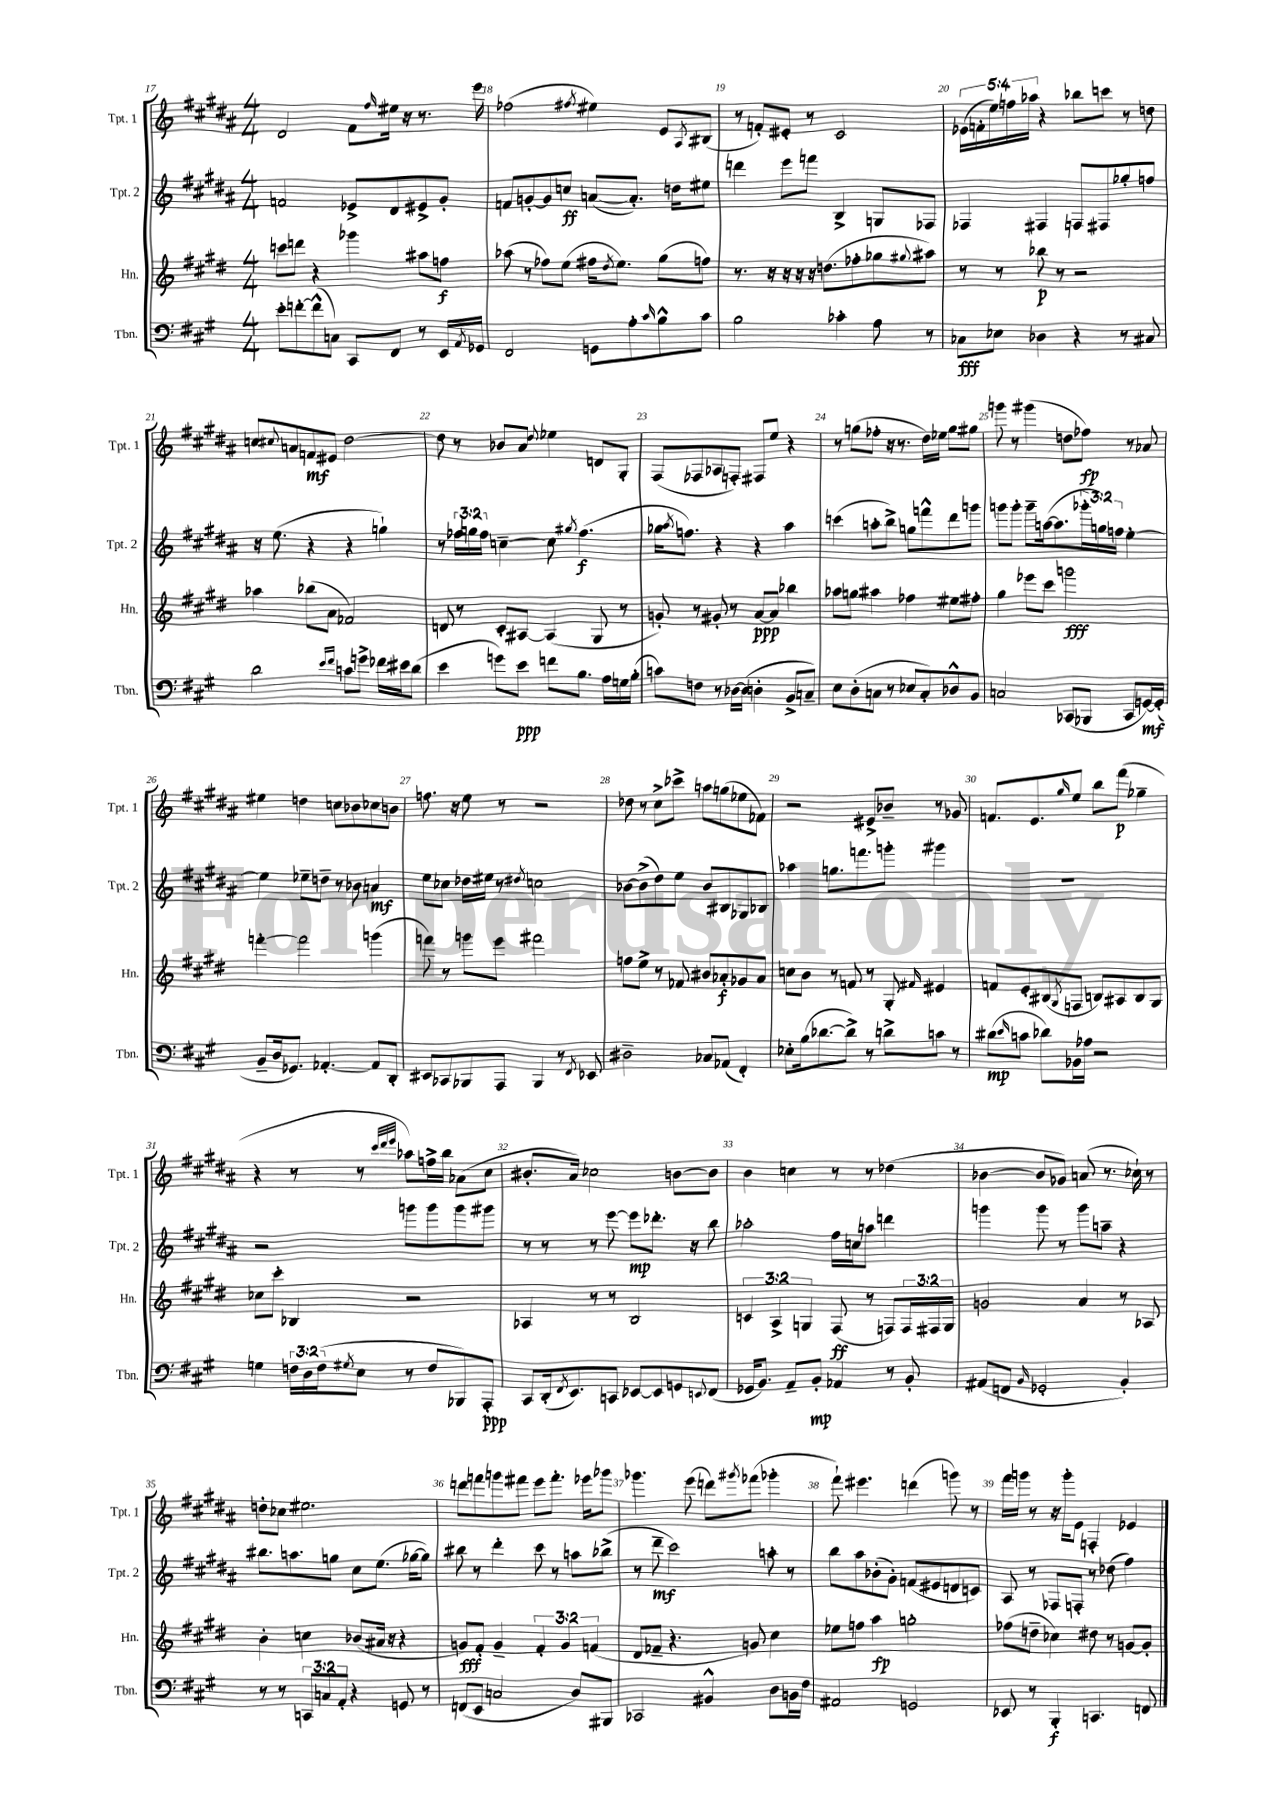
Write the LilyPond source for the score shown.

<<
\new StaffGroup <<
\new Staff = "s0" \with { instrumentName = "Tpt. 1" shortInstrumentName = "Tpt. 1" } {
    \clef treble \key b \major \numericTimeSignature \time 4/4 \override Staff.TupletNumber.text = #tuplet-number::calc-fraction-text
    dis'2 fis'8 \grace { fis''16 } eis''16 r16 r8. e'''16 |
    fes''2( \acciaccatura { fis''8 } eis''4) e'8 \acciaccatura { ais8 } bis8( |
    r8 f'8-.) eis'8-. r8 cis'2 |
    \tuplet 5/4 { ees'16( f'16-. e''16) f''16 aes''16 } r4 bes''8 c'''8 r8 d''8 |
    c''8 \appoggiatura { cis''8 } a'8 f'8\mf eis'8 dis''2~ |
    dis''8 r8 bes'8 ais'8 \appoggiatura { dis''8 } ees''4 d'8 gis8-. |
    fis8( fes8 aes8 f8-.) fis8 e''8 r4 |
    r8 g''8( fes''8-. r16 r8. dis''16) ees''16 g''8 gis''8 |
    g'''8 r8 gis'''4( d''8 fes''8\fp) r8 aes'8 |
    eis''4 d''4 c''8 bes'8 ces''8 b'8 |
    f''8. r16 e''8 r8 r2 |
    des''8 r8 cis''8-> ces'''8-> a''8 g''8( ees''8 fes'8) |
    r2 eis'8-> bes'8-- r8 ges'8 |
    f'8. e'8. \grace { gis''16 } e''8 b''8 fis'''8\p( ges''4-- |
    r4 r8 r8 \grace { cis'''32 dis'''32 e'''32 } aes''8) f''16-> b''16 aes'8( cis''8 |
    bis'8.-. ais'16) ces''2 b'8~ b'8 |
    b'4 c''4 r8 r8 des''4( |
    bes'4~ bes'8 ges'8) a'8( r8. ces''16-!) r8 |
    d''8-. ces''8 eis''2. |
    d'''8 f'''8 g'''8 fis'''8 e'''8 fis'''8.-. ees'''16 ges'''8 |
    ges'''4. e'''8( d'''8) \acciaccatura { gis'''8 } fes'''8( ges'''4-. |
    fis'''8-!) eis'''4. d'''4( g'''8) r8 |
    fis'''16 g'''16 r8 r16 g'''16-. e'8 f4-. ees'4 \bar "|." |
}
\new Staff = "s1" \with { instrumentName = "Tpt. 2" shortInstrumentName = "Tpt. 2" } {
    \clef treble \key b \major \numericTimeSignature \time 4/4 \override Staff.TupletNumber.text = #tuplet-number::calc-fraction-text
    f'2 ees'8-> dis'8 eis'8-> gis'8-. |
    f'8 g'8~-. g'8 c''8\ff a'8~( a'8.-.) d''16 eis''8 |
    d'''4 e'''8 f'''8 b4-> g8 fes8 |
    fes4 fis4 f8 fis8 ges''8-. f''8 |
    r16 e''8.( r4 r4 g''4-!) |
    r8 \tuplet 3/2 { fes''16 g''16 fes''16 } c''4~-- c''8 \acciaccatura { gis''8 } fes''4.\f( |
    ges''16 \acciaccatura { ais''8 } f''8.) r4 r4 ais''4 |
    c'''4( a''8-. b''8->) g''8 f'''8-^ dis'''8 g'''8 |
    g'''8 g'''8-. g'''8-- a''16~( a''8. \tuplet 3/2 { ges'''16-. g''16) f''16 } e''4~-. |
    e''4 ees''8-- d''8-- r8 bes'8 a'4\mf |
    e''8 ces''8 des''16 eis''16 r8 \acciaccatura { dis''8 } c''2 |
    bes'8~ bes'8->( dis''8) e''8 bes'8 bis8 ges8 bes8 |
    aes''4 g''8. f'''8. g'''8-. gis'''4 |
    R1 |
    r2 g'''8 g'''8 g'''8 gis'''8 |
    r8 r8 r8 e'''8~ e'''8\mp des'''8.-. r16 b''8 |
    aes''2-. fis''16 c''16 a''8 d'''4 |
    g'''4 g'''8 r8 g'''8 a''8-- r4 |
    bis''8. a''8. g''8 cis''8 e''8.( ges''16~ ges''8) |
    bis''8 r8 dis'''4-. cis'''8 r8 a''8 bes''8->( |
    r8 dis'''8--\mf cis'''2) a''8-. r8 |
    b''8 ais''8 bes'8-.( gis'8-.) f'8( eis'8 d'8 c'8) |
    ais8 r8 fes8 f8-. r8 des''8( fis''4) \bar "|." |
}
\new Staff = "s2" \with { instrumentName = "Hn." shortInstrumentName = "Hn." } {
    \clef treble \key e \major \numericTimeSignature \time 4/4 \override Staff.TupletNumber.text = #tuplet-number::calc-fraction-text
    c'''8 d'''8 r4 ges'''4 ais''8 f''8\f |
    aes''8( r8 fes''8) e''8( fis''16 \acciaccatura { dis''8 } e''8.) gis''8( f''8) |
    r8. r16 r16 r16 r16 d''8.( fes''8-. ges''8 \appoggiatura { gis''8 } ais''8) |
    r8 r8 bes''8\p r8 r2 |
    aes''4 bes''8( a'8 fes'2) |
    d'8 r8 cis'8-. ais8~ ais4( gis8 r8 |
    g'8-.) r8 gis'8-. r8 a'8~\ppp a'8 bes''4 |
    aes''8 g''8 ais''4 fes''4 eis''8 fis''8-. |
    gis''4 ees'''8 cis'''8 g'''2\fff |
    f'''4~-. f'''2 g'''4( |
    f'''8) r8 g'''8 e'''8 fis'''2 |
    f''8 e''8-> r8 fes'8 bis'8 aes'8-.\f ges'8 aes'8 |
    c''8 b'8 r8 f'8 r8 gis8-. \grace { fis'16 } eis'4 |
    f'8 e'8-. bis8( \acciaccatura { gis8 } f8 b8) ais8 b8 gis8 |
    ces''8 cis'''8-. bes4 r2 |
    aes4 r8 r8 b2 |
    \tuplet 3/2 { c'4 a4-> g4 } fis8\ff( r8 f8) \tuplet 3/2 { f16 fis16 g16 } |
    g'2 a'4 r8 aes8 |
    b'4-. c''4 bes'8( ais'16 r16 r4 |
    g'8\fff) fis'8-. g'4-- \tuplet 3/2 { fis'4-. g'4 f'4( } |
    dis'8 fes'8-- r4. g'8) cis''4 |
    ees''8 f''8 a''4\fp g''2-. |
    fes''8( d''8-- ces''4) dis''8 r8 g'8~ g'8-. \bar "|." |
}
\new Staff = "s3" \with { instrumentName = "Tbn." shortInstrumentName = "Tbn." } {
    \clef bass \key a \major \numericTimeSignature \time 4/4 \override Staff.TupletNumber.text = #tuplet-number::calc-fraction-text
    e'8-. f'8~-. f'8-^( c8) cis,8 fis,8 r8 e,16 \acciaccatura { a,8 } ges,16 |
    fis,2 g,8 a8-. \grace { cis'16 } b8-^ cis'8 |
    b2 ces'4-. a8 r8 |
    ces8\fff ees8 des4 r4 r8 cis8 |
    d'2 \grace { e'16 fis'16 } c'8 g'8-> fes'16 eis'16 d'8( |
    e'4 g'8) e'8\ppp f'8 b8. a16 g16 b16-.( |
    c'8) f8 r8 des16~ des16( d4-. b,8-> c8--) |
    e8 d8-.( c8 r8 ees8 c8-.) des8-^ b,8 |
    c2 ces,8( bes,,8 ces,8 g,16~\mf) g,16-.( |
    b,8-- d16 ges,8.) aes,4.~-. aes,8 d,8-. |
    eis,8 ces,8 bes,,8 a,,8 bes,,4 r8 \acciaccatura { fis,8 } ees,8 |
    dis2-- ces8 aes,8( fis,4-.) |
    ees8-. b16( des'8.~ des'8->) r8 d'8-> c'8 r8 |
    dis'8\mp( \grace { e'16 } c'8 des'8) bes,16 aes16 r2 |
    g4 \tuplet 3/2 { f16 d16 f16( } \acciaccatura { gis8 } e8 r8 f8 bes,,8) a,,8-.\ppp |
    cis,8 d,16-.( \acciaccatura { fis,8 } e,8.) c,8 ees,8~ ees,8 g,8 \appoggiatura { e,8 } fis,8( |
    ges,16 b,8.) a,8-- b,8-.\mp aes,4 r8 b,8-. |
    ais,8( f,8 \grace { b,16 } ges,2-. b,4-.) |
    r8 r8 \tuplet 3/2 { c,8 c8 a,8-. } r4 g,8 r8 |
    f,8( e,8 c2 d8) bis,,8 |
    ces,2 bis,4-^ d8 b,16 fis16 |
    ais,2 g,2 |
    ees,8 r8 b,,4-.\f c,4. f,8 \bar "|." |
}
>>
>>
\layout { \context { \Score currentBarNumber = #17 \override BarNumber.break-visibility = ##(#f #t #t) barNumberVisibility = #all-bar-numbers-visible } }
